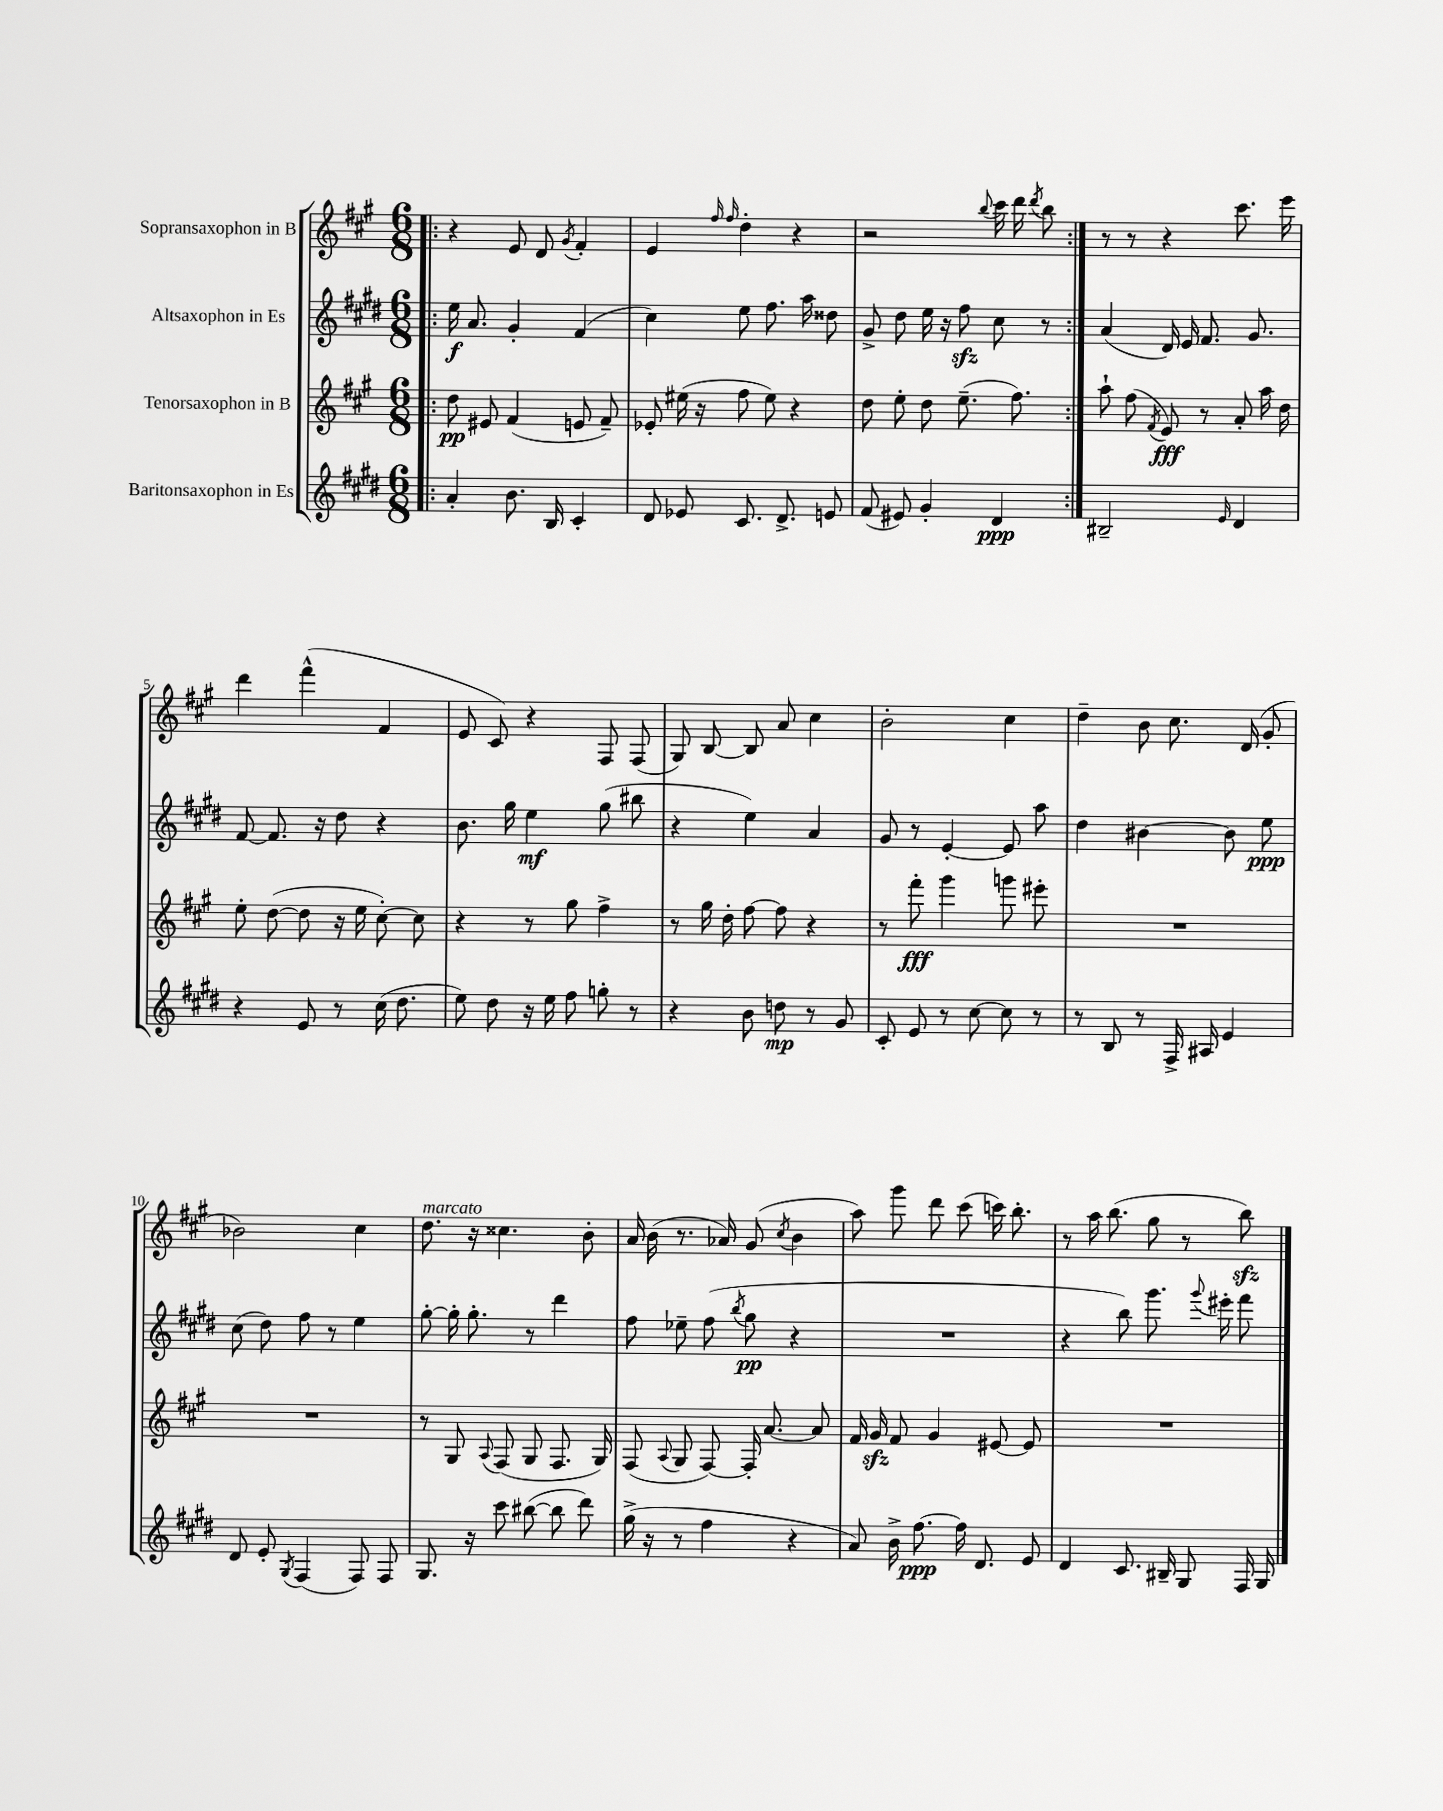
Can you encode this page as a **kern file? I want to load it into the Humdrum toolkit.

**kern	**dynam	**kern	**dynam	**kern	**dynam	**kern
*part4	*part4	*part3	*part3	*part2	*part2	*part1
*staff4	*staff4	*staff3	*staff3	*staff2	*staff2	*staff1
*I"Baritonsaxophon in Es	*	*I"Tenorsaxophon in B	*	*I"Altsaxophon in Es	*	*I"Sopransaxophon in B
*clefG2	*	*clefG2	*	*clefG2	*	*clefG2
*k[f#c#g#d#]	*	*k[f#c#g#]	*	*k[f#c#g#d#]	*	*k[f#c#g#]
*M6/8	*	*M6/8	*	*M6/8	*	*M6/8
=1!|:	=1!|:	=1!|:	=1!|:	=1!|:	=1!|:	=1!|:
4a'/	.	8dd\	pp	16ee\	f	4r
.	.	.	.	8.a/	.	.
.	.	8e#X/	.	.	.	.
8.b\	.	(4f#/	.	4g#'/	.	8e/
.	.	.	.	.	.	8d/
16B/	.	.	.	.	.	.
.	.	.	.	.	.	8qg#/
4c#'/	.	8en/	.	(4f#/	.	4f#'/
.	.	8f#~/)	.	.	.	.
=2	=2	=2	=2	=2	=2	=2
8d#/	.	8e-X'/	.	4cc#\)	.	4e/
8e-X/	.	(16ee#X\	.	.	.	.
.	.	16r	.	.	.	.
.	.	.	.	.	.	16qqff#/
.	.	.	.	.	.	16qqff#/
8.c#/	.	8ff#\	.	8ee\	.	4dd'\
.	.	8ee#\)	.	8.ff#\	.	.
8.d#^/	.	.	.	.	.	.
.	.	4r	.	.	.	4r
.	.	.	.	16aa\	.	.
8en/	.	.	.	8dd##X\	.	.
=3	=3	=3	=3	=3	=3	=3
(8f#/	.	8dd\	.	8g#^/	.	2r
8e#X/)	.	8ee'\	.	8dd#\	.	.
4g#'/	.	8dd\	.	16ee\	.	.
.	.	.	.	16r	.	.
.	.	(8.ee~\	.	8ff#zz\	.	.
.	.	.	.	.	.	8qqbb/
4d#/	ppp	.	.	8cc#\	.	16ccc#\
.	.	8.ff#\)	.	.	.	16ddd\
.	.	.	.	.	.	8qddd/
.	.	.	.	8r	.	8bb\
=4:|!	=4:|!	=4:|!	=4:|!	=4:|!	=4:|!	=4:|!
2B#X~/	.	8aa`\	.	(4a/	.	8r
.	.	(8ff#\	.	.	.	8r
.	.	8qf#/	.	.	.	.
.	.	8e/)	fff	16d#/)	.	4r
.	.	.	.	16e/	.	.
.	.	8r	.	8.f#/	.	.
16qqe/	.	.	.	.	.	.
4d#/	.	8a'/	.	.	.	8.ccc#\
.	.	.	.	8.g#/	.	.
.	.	16aa\	.	.	.	.
.	.	16dd\	.	.	.	16eee\
!!LO:LB:g=z
=5	=5	=5	=5	=5	=5	=5
4r	.	8ee'\	.	[8f#/	.	4ddd\
.	.	([8dd\	.	8.f#/]	.	.
8e/	.	8dd\]	.	.	.	(4fff#^^\
.	.	.	.	16r	.	.
8r	.	16r	.	8dd#\	.	.
.	.	16ee\	.	.	.	.
(16cc#\	.	[8cc#'\)	.	4r	.	4f#/
8.dd#\	.	.	.	.	.	.
.	.	8cc#\]	.	.	.	.
=6	=6	=6	=6	=6	=6	=6
8ee\)	.	4r	.	8.b\	.	8e/
8dd#\	.	.	.	.	.	8c#/)
.	.	.	.	16gg#\	.	.
16r	.	8r	.	4ee\	mf	4r
16ee\	.	.	.	.	.	.
8ff#\	.	8gg#\	.	.	.	.
8ggn'\	.	4ff#^\	.	(8gg#\	.	8F#/
8r	.	.	.	8bb#X\	.	(8F#/
=7	=7	=7	=7	=7	=7	=7
4r	.	8r	.	4r	.	8G#/)
.	.	16gg#\	.	.	.	[8B/
.	.	16dd'\	.	.	.	.
8b\	.	[8ff#\	.	4ee\)	.	8B/]
8ddn\	mp	8ff#\]	.	.	.	8a/
8r	.	4r	.	4a/	.	4cc#\
8g#/	.	.	.	.	.	.
=8	=8	=8	=8	=8	=8	=8
8c#'/	.	8r	.	8g#/	.	2b'\
8e/	.	8fff#'\	fff	8r	.	.
8r	.	4ggg#\	.	[4e'/	.	.
[8cc#\	.	.	.	.	.	.
8cc#\]	.	8gggn\	.	8e/]	.	4cc#\
8r	.	8eee#X'\	.	8aa\	.	.
=9	=9	=9	=9	=9	=9	=9
8r	.	2.r	.	4dd#\	.	4dd~\
8B/	.	.	.	.	.	.
8r	.	.	.	[4b#X\	.	8b\
16F#^/	.	.	.	.	.	8.cc#\
16A#X/	.	.	.	.	.	.
4e/	.	.	.	8b#\]	.	.
.	.	.	.	.	.	(16d/
.	.	.	.	8ee\	ppp	8g#'/
!!LO:LB:g=z
=10	=10	=10	=10	=10	=10	=10
8d#/	.	2.r	.	(8cc#\	.	2b-X\)
8e'/	.	.	.	8dd#\)	.	.
8qG#/	.	.	.	.	.	.
(4F#/	.	.	.	8ff#\	.	.
.	.	.	.	8r	.	.
8F#/)	.	.	.	4ee\	.	4cc#\
8F#/	.	.	.	.	.	.
=11	=11	=11	=11	=11	=11	=11
!	!	!	!	!	!	!LO:TX:a:i:t=marcato
8.G#/	.	8r	.	[8gg#'\	.	8.dd\
.	.	8G#/	.	16gg#'\]	.	.
16r	.	.	.	8.gg#'\	.	16r
.	.	8qqA/	.	.	.	.
8ccc#\	.	(8F#/	.	.	.	4.cc##X\
([8bb#X\	.	8G#/	.	8r	.	.
8bb#\]	.	8.F#/	.	4ddd#\	.	.
8ddd#\)	.	.	.	.	.	8b'\
.	.	16G#/)	.	.	.	.
=12	=12	=12	=12	=12	=12	=12
(16gg#^\	.	(8F#/	.	8ff#\	.	16a/
16r	.	.	.	.	.	(16b\
.	.	8qqA/	.	.	.	.
8r	.	8G#/	.	8ee-X~\	.	8.r
4ff#\	.	[8F#/)	.	(8ff#\	.	.
.	.	.	.	.	.	16a-X/)
.	.	.	.	8qbb/	.	.
.	.	16F#'/]	.	8gg#\	pp	(8g#/
.	.	[8.a/	.	.	.	.
.	.	.	.	.	.	8qcc#/
4r	.	.	.	4r	.	4b\
.	.	8a/]	.	.	.	.
=13	=13	=13	=13	=13	=13	=13
8a/)	.	16f#/	.	2.r	.	8aa\)
.	.	16g#zz/	.	.	.	.
16b^\	.	8f#/	.	.	.	8ggg#\
[8.ff#\	ppp	.	.	.	.	.
.	.	4g#/	.	.	.	8ddd\
16ff#\]	.	.	.	.	.	(8ccc#\
8.d#/	.	.	.	.	.	.
.	.	[8e#X/	.	.	.	16cccn\)
.	.	.	.	.	.	8.bb'\
8e/	.	8e#/]	.	.	.	.
=14	=14	=14	=14	=14	=14	=14
4d#/	.	2.r	.	4r	.	8r
.	.	.	.	.	.	16aa\
.	.	.	.	.	.	(8.bb\
8.c#/	.	.	.	8bb\)	.	.
.	.	.	.	8.ggg#\	.	8gg#\
16B#X~/	.	.	.	.	.	.
8G#/	.	.	.	.	.	8r
.	.	.	.	8qqggg#/	.	.
.	.	.	.	16eee#X'\	.	.
16F#/	.	.	.	8fff#\	.	8bbzz\)
16G#/	.	.	.	.	.	.
==	==	==	==	==	==	==
*-	*-	*-	*-	*-	*-	*-
